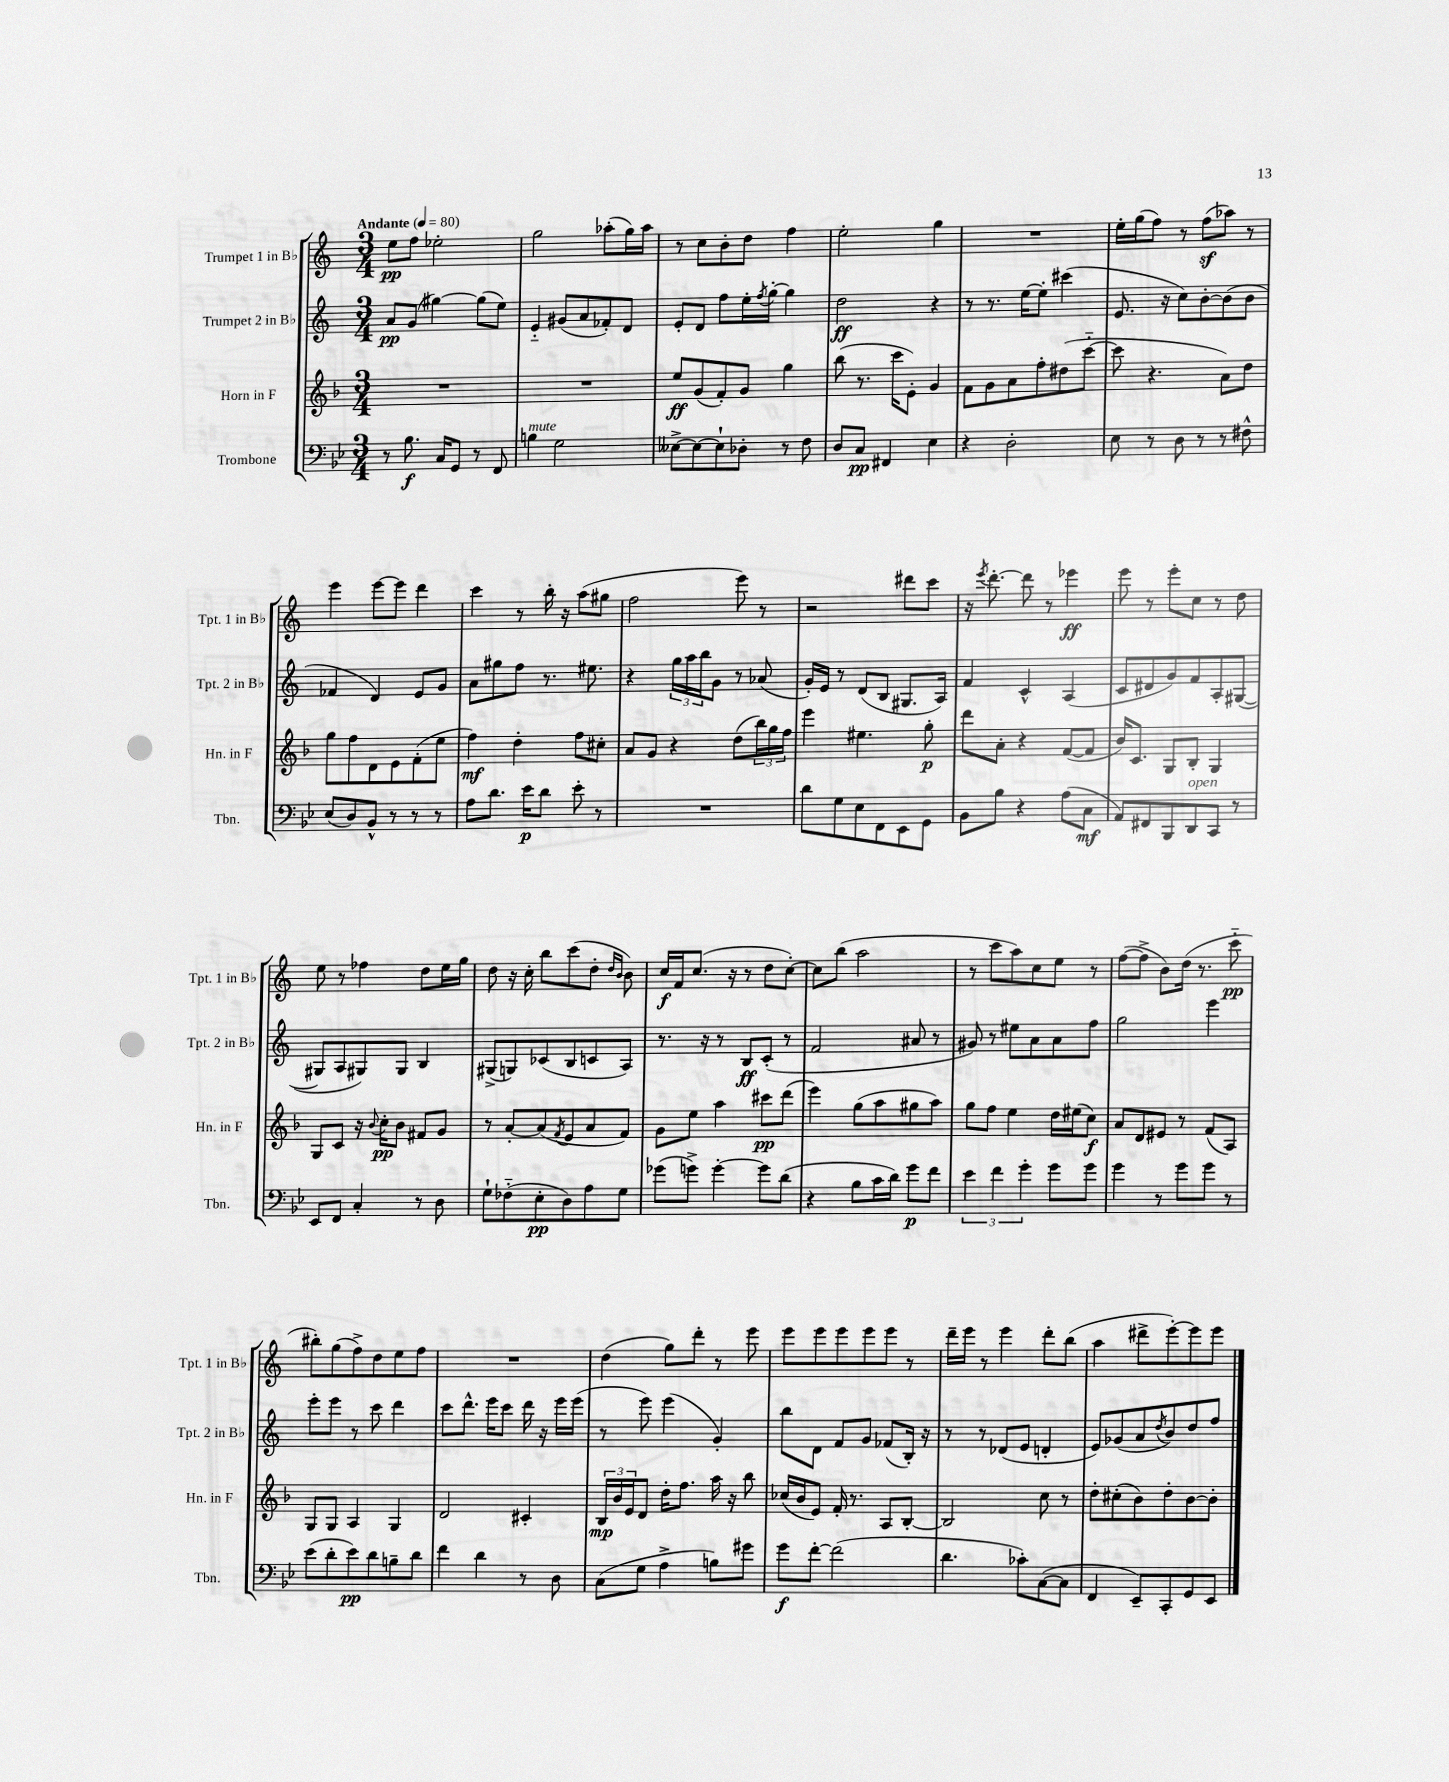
<<
\new StaffGroup <<
\new Staff = "s0" \with { instrumentName = "Trumpet 1 in Bb" shortInstrumentName = "Tpt. 1 in Bb" } {
    \clef treble \key c \major \numericTimeSignature \time 3/4 \tempo "Andante" 4 = 80
    e''8\pp f''8 ees''2-. |
    g''2 aes''8-.( g''16) aes''16 |
    r8 c''8 b'8-. d''8 f''4 |
    e''2-. g''4 |
    R2. |
    e''16-. g''16( f''8) r8 f''8\sf( aes''8) r8 |
    e'''4 e'''8~ e'''8 d'''4 |
    c'''4 r8 b''16-. r16 a''8( gis''8 |
    f''2 e'''8) r8 |
    r2 dis'''8 c'''8 |
    r16 \acciaccatura { e'''8 } d'''8.~-. d'''8 r8 ees'''4\ff |
    e'''8 r8 e'''8-. c''8 r8 d''8 |
    e''8 r8 fes''4 d''8 e''16 g''16 |
    d''8 r16 c''16-. b''8 c'''8( d''8-. \grace { d''16 b'16 } b'8) |
    c''16\f f'16 c''8.( r16 r8 d''8 c''8~-.) |
    c''8 b''8( a''2 |
    r8 c'''8 a''8) c''8 e''8 r8 |
    f''8~( f''8-> b'8) d''16( r8. c'''8-_\pp |
    bis''8-.) g''8( f''8->) d''8 e''8 f''8 |
    R2. |
    d''4( g''8) d'''8-. r8 e'''8 |
    e'''8 e'''8 e'''8 e'''8 e'''8 r8 |
    d'''16-- e'''16 r8 e'''4 d'''8-. b''8( |
    a''4 dis'''8-> e'''8~-.) e'''8 e'''8 \bar "|." |
}
\new Staff = "s1" \with { instrumentName = "Trumpet 2 in Bb" shortInstrumentName = "Tpt. 2 in Bb" } {
    \clef treble \key c \major \numericTimeSignature \time 3/4
    a'8\pp g'8( gis''4~) gis''8( e''8) |
    e'4-_ gis'8( a'8 fes'8-.) d'8 |
    e'8-. d'8 f''8 e''16-. \acciaccatura { f''8 } g''16~-. g''4 |
    d''2\ff r4 |
    r8 r8. e''16~ e''8-. cis'''4( |
    e'8. r16 c''8) b'8~-. b'8( b'8 |
    fes'4 d'4) e'8 g'8 |
    a'8 gis''8 f''8 r8. eis''8. |
    r4 \tuplet 3/2 { g''16 a''16 b''16 } g'8 r8 aes'8( |
    g'16-.) e'16 r8 d'8( b8 gis8. a16) |
    f'4 c'4-^ a4( |
    c'8 dis'8 g'8) f'8 a8-. gis8~( |
    gis8 a8 gis8) gis8 b4 |
    gis8->( g8) ces'8( b8 c'8 a8) |
    r8. r16 r8 b8\ff c'8-.( r8 |
    f'2 ais'8 r8 |
    gis'8) r8 eis''8 a'8 a'8 f''8 |
    g''2 e'''4 |
    e'''8-. e'''8 r8 c'''8 d'''4 |
    c'''8 d'''8.-^ e'''16 c'''8 d'''16 r16 e'''16 e'''16( |
    r8 e'''8) e'''4( g'4-.) |
    b''8 d'8 f'8 g'8 fes'8( b16-.) r16 |
    r8 r8 des'8( e'8 d'4-. |
    e'8) ges'8( a'8 \acciaccatura { d''8 } b'8) d''8 f''8 \bar "|." |
}
\new Staff = "s2" \with { instrumentName = "Horn in F" shortInstrumentName = "Hn. in F" } {
    \clef treble \key f \major \numericTimeSignature \time 3/4
    R2. |
    R2. |
    e''8\ff g'8( f'8-.) g'8 g''4 |
    bes''8( r8. c'''16 e'8-.) g'4 |
    f'8 g'8 a'8 f''8-. dis''8( c'''8~-_ |
    c'''8 r4. a'8) d''8 |
    g''8 f''8 d'8 e'8 f'8-.( e''8 |
    f''4\mf) d''4-. f''8 cis''8-. |
    a'8 g'8 r4 d''8( \tuplet 3/2 { bes''16) g''16 f''16 } |
    e'''4 eis''4. g''8-.\p |
    d'''8 a'8-. r4 f'8~( f'8 |
    bes'16) c'8. g8 bes8-. g4 |
    g8 c'8 r16 \appoggiatura { bes'8 } c''16-.\pp bes'8 fis'8 g'8 |
    r8 a'8~-. a'8( \acciaccatura { f'8 } e'8 a'8 f'8) |
    g'8 e''8 a''4 cis'''8\pp d'''8( |
    e'''4) g''8( a''8 gis''8 a''8) |
    g''8 f''8 e''4 d''16 eis''16( c''8\f) |
    a'8 d'8 eis'8 r8 f'8( a8) |
    g8 g8 a4 g4 |
    d'2 cis'4-. |
    \tuplet 3/2 { bes16\mp bes'16 e'16 } d'8 d''16-. f''8. a''16 r16 bes''8 |
    ces''16( bes'16 e'8) f'16-. r8. a8 bes8~-. |
    bes2 c''8 r8 |
    d''8-. cis''8-.( bes'8) d''8-. bes'8~ bes'8-. \bar "|." |
}
\new Staff = "s3" \with { instrumentName = "Trombone" shortInstrumentName = "Tbn." } {
    \clef bass \key bes \major \numericTimeSignature \time 3/4
    r8 bes8.\f c16 g,8 r8 f,8 |
    b4^\markup { \italic "mute" } g2 |
    eeses8~-> eeses8~ eeses8-! des8-. r8 f8 |
    d8 c8\pp fis,4 ees4 |
    r4 d2-. |
    ees8 r8 d8 r8 r8 fis8-^ |
    ees8( d8) bes,8-^ r8 r8 r8 |
    a8 d'8. ees'16\p d'8 ees'8-. r8 |
    R2. |
    d'8 g8 ees8 f,8 ees,8 g,8 |
    bes,8 bes8 r4 a8( c8\mf |
    a,8) fis,8 bes,,8 d,8^\markup { \italic "open" } c,8 r8 |
    ees,8 f,8 c4-. r8 d8 |
    g8-! fes8-_( ees8-.\pp d8) a8 g8 |
    ges'8( g'8->) g'4~-. g'8 d'8( |
    r4 bes8 c'16 d'16) g'8\p f'8 |
    \tuplet 3/2 { ees'4 f'4 g'4-. } g'8 g'8 |
    g'4 r8 g'8 g'8 r8 |
    ees'8( d'8-. ees'8\pp) d'8 b8-- d'8 |
    f'4 d'4 r8 d8 |
    c8( g8 a4-> b8) gis'8 |
    g'8\f f'8~-. f'2( |
    d'4. ces'8-.) c8~( c8 |
    f,4 ees,8--) c,8-. g,8 ees,8 \bar "|." |
}
>>
>>
\layout { \context { \Score \remove "Bar_number_engraver" } }
